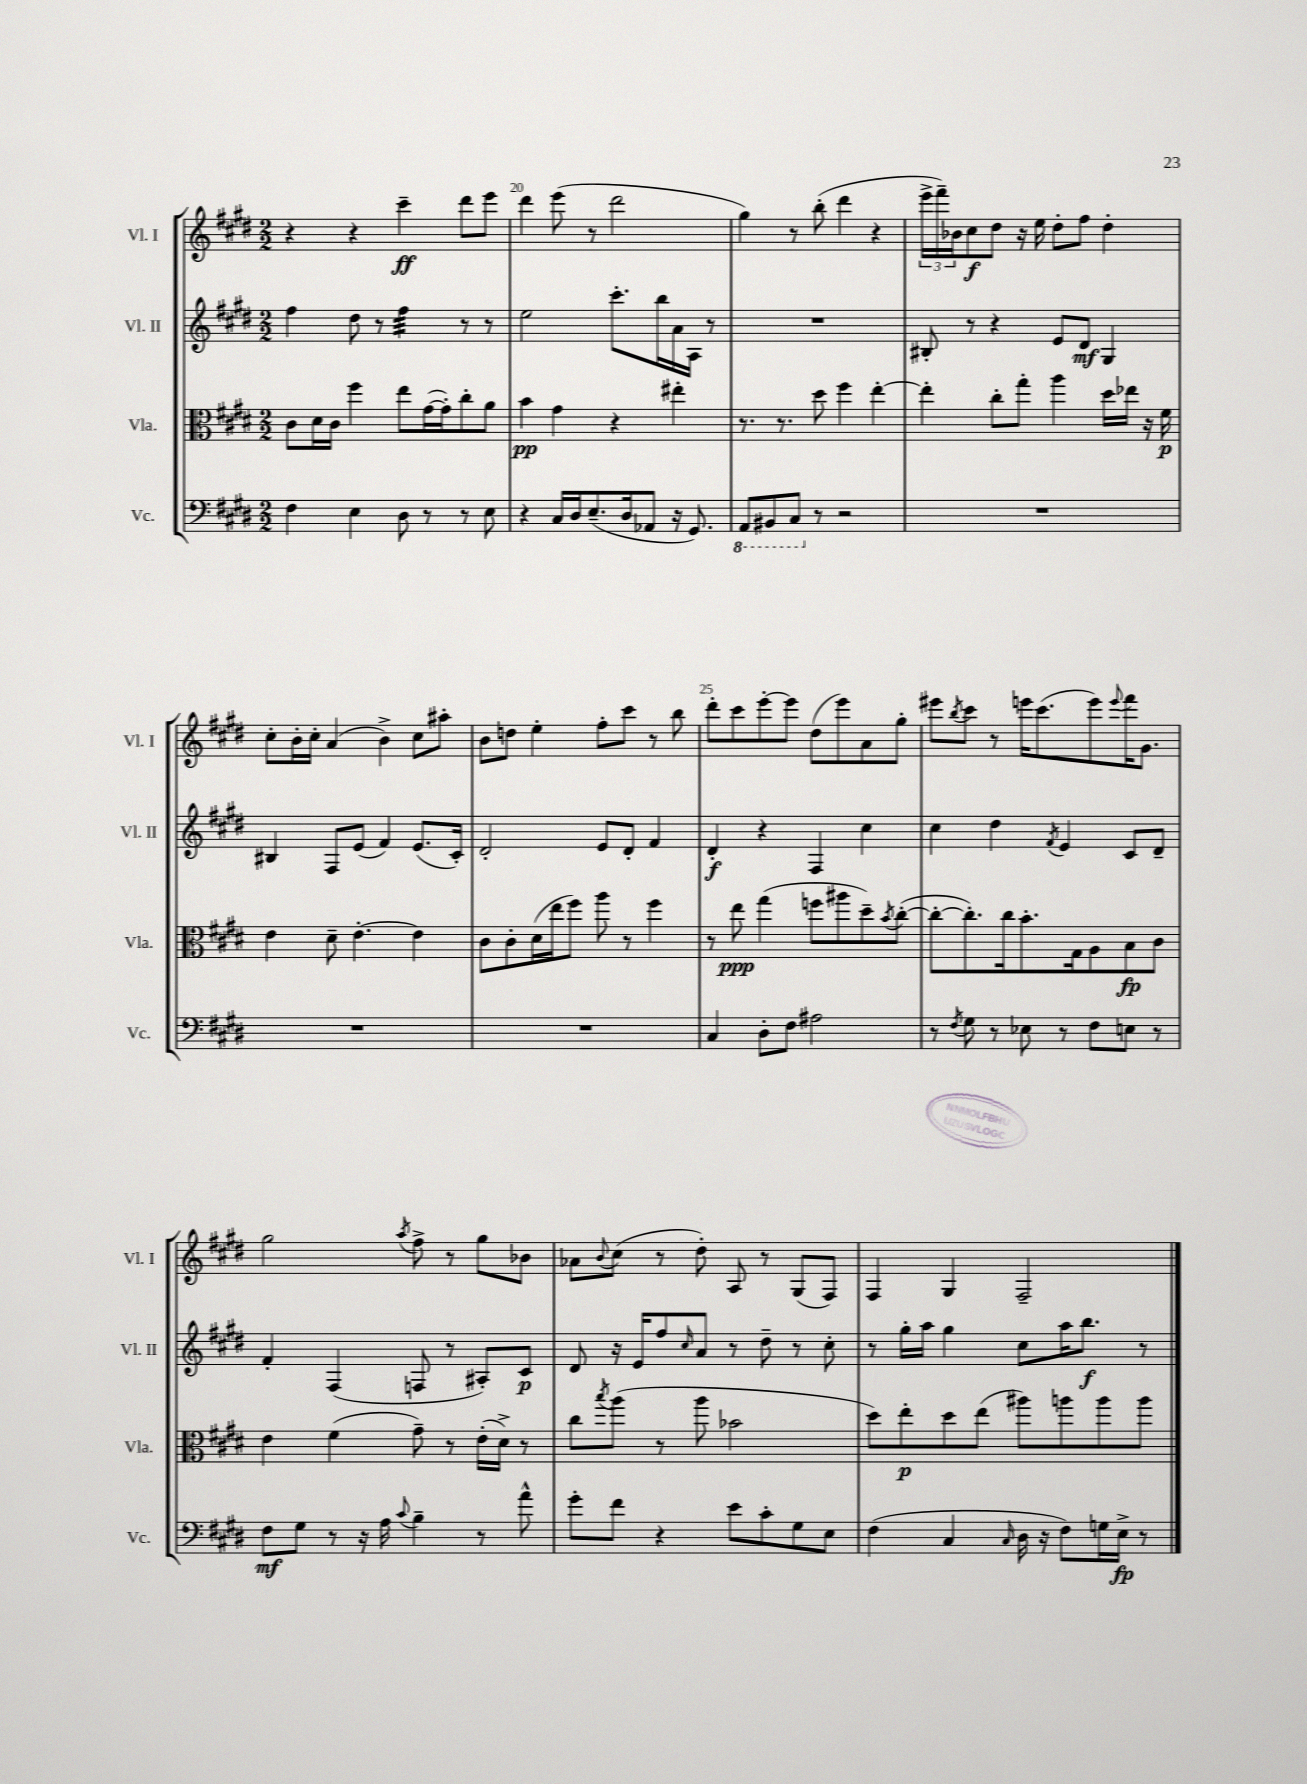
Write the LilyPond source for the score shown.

<<
\new StaffGroup <<
\new Staff = "s0" \with { instrumentName = "Vl. I" shortInstrumentName = "Vl. I" } {
    \clef treble \key e \major \numericTimeSignature \time 2/2
    r4 r4 cis'''4--\ff dis'''8 e'''8 |
    dis'''4 e'''8( r8 dis'''2 |
    gis''4) r8 b''8-.( dis'''4 r4 |
    \tuplet 3/2 { e'''16-> fis'''16--) bes'16 } cis''8\f dis''8 r16 e''16 dis''8-. fis''8 dis''4-. |
    cis''8-. b'16-. cis''16-. a'4( b'4->) cis''8 ais''8-. |
    b'8 d''8 e''4-. fis''8-. cis'''8 r8 b''8 |
    dis'''8-. cis'''8 e'''8~-. e'''8 dis''8( e'''8) a'8 gis''8-. |
    eis'''8 \acciaccatura { b''8 } cis'''8 r8 e'''16 cis'''8.( e'''8) \appoggiatura { e'''8 } fis'''16 gis'8. |
    gis''2 \acciaccatura { a''8 } fis''8-> r8 gis''8 bes'8 |
    aes'8 \appoggiatura { b'8 } cis''8( r8 dis''8-.) a8 r8 gis8( fis8) |
    fis4 gis4 fis2-- \bar "|." |
}
\new Staff = "s1" \with { instrumentName = "Vl. II" shortInstrumentName = "Vl. II" } {
    \clef treble \key e \major \numericTimeSignature \time 2/2
    fis''4 dis''8 r8 fis''4:32 r8 r8 |
    e''2 cis'''8.-. b''16 a'16 a16 r8 |
    R1 |
    bis8-. r8 r4 e'8 dis'8\mf gis4 |
    bis4 fis8 e'8( fis'4) e'8.( cis'16-.) |
    dis'2-. e'8 dis'8-. fis'4 |
    dis'4-.\f r4 fis4 cis''4 |
    cis''4 dis''4 \acciaccatura { fis'8 } e'4 cis'8 dis'8-- |
    fis'4-. fis4( f8 r8 ais8-.) cis'8\p |
    dis'8 r16 e'16 fis''8 \grace { cis''16 } a'8 r8 dis''8-- r8 cis''8-. |
    r8 gis''16-. a''16 gis''4 cis''8 a''16 b''8.\f r8 \bar "|." |
}
\new Staff = "s2" \with { instrumentName = "Vla." shortInstrumentName = "Vla." } {
    \clef alto \key e \major \numericTimeSignature \time 2/2
    cis'8 dis'16 cis'16 fis''4 e''8 gis'16~( gis'16-.) cis''8-. a'8 |
    b'4\pp gis'4 r4 eis''4-. |
    r8. r8. dis''8 fis''4 e''4~-. |
    e''4-. cis''8-. gis''8-. a''4 dis''16 ees''16 r16 fis'16\p |
    e'4 dis'8-- e'4.~-. e'4 |
    cis'8 cis'8-. dis'16( e''16 fis''8) a''8 r8 fis''4 |
    r8 e''8\ppp gis''4( f''8 ais''8 dis''8--) \acciaccatura { b'8 } cis''8~-.( |
    cis''8~-. cis''8.-.) cis''16 b'8.-. gis16 a8 b8\fp cis'8 |
    e'4 fis'4( gis'8--) r8 e'16-.( dis'16->) r8 |
    cis''8 \acciaccatura { b''8 } a''8( r8 a''8 bes'2 |
    dis''8) e''8-.\p dis''8 e''8( ais''8) a''8 a''8 a''8 \bar "|." |
}
\new Staff = "s3" \with { instrumentName = "Vc." shortInstrumentName = "Vc." } {
    \clef bass \key e \major \numericTimeSignature \time 2/2
    fis4 e4 dis8 r8 r8 e8 |
    r4 cis16 dis16 e8.--( dis16 aes,8 r16 gis,8.) |
    \ottava #-1 a,,8 bis,,8 cis,8 \ottava #0 r8 r2 |
    R1 |
    R1 |
    R1 |
    cis4 dis8-. fis8 ais2 |
    r8 \acciaccatura { fis8 } gis8 r8 ees8 r8 fis8 e8 r8 |
    fis8\mf gis8 r8 r16 a16 \appoggiatura { cis'8 } b4-- r8 a'8-^ |
    gis'8-. fis'8 r4 e'8 cis'8-. gis8 e8 |
    fis4( cis4 \grace { cis16 } dis16 r16 fis8) g16 e16->\fp r8 \bar "|." |
}
>>
>>
\layout { \context { \Score currentBarNumber = #19 \override BarNumber.break-visibility = ##(#f #t #t) barNumberVisibility = #(every-nth-bar-number-visible 5) } }
